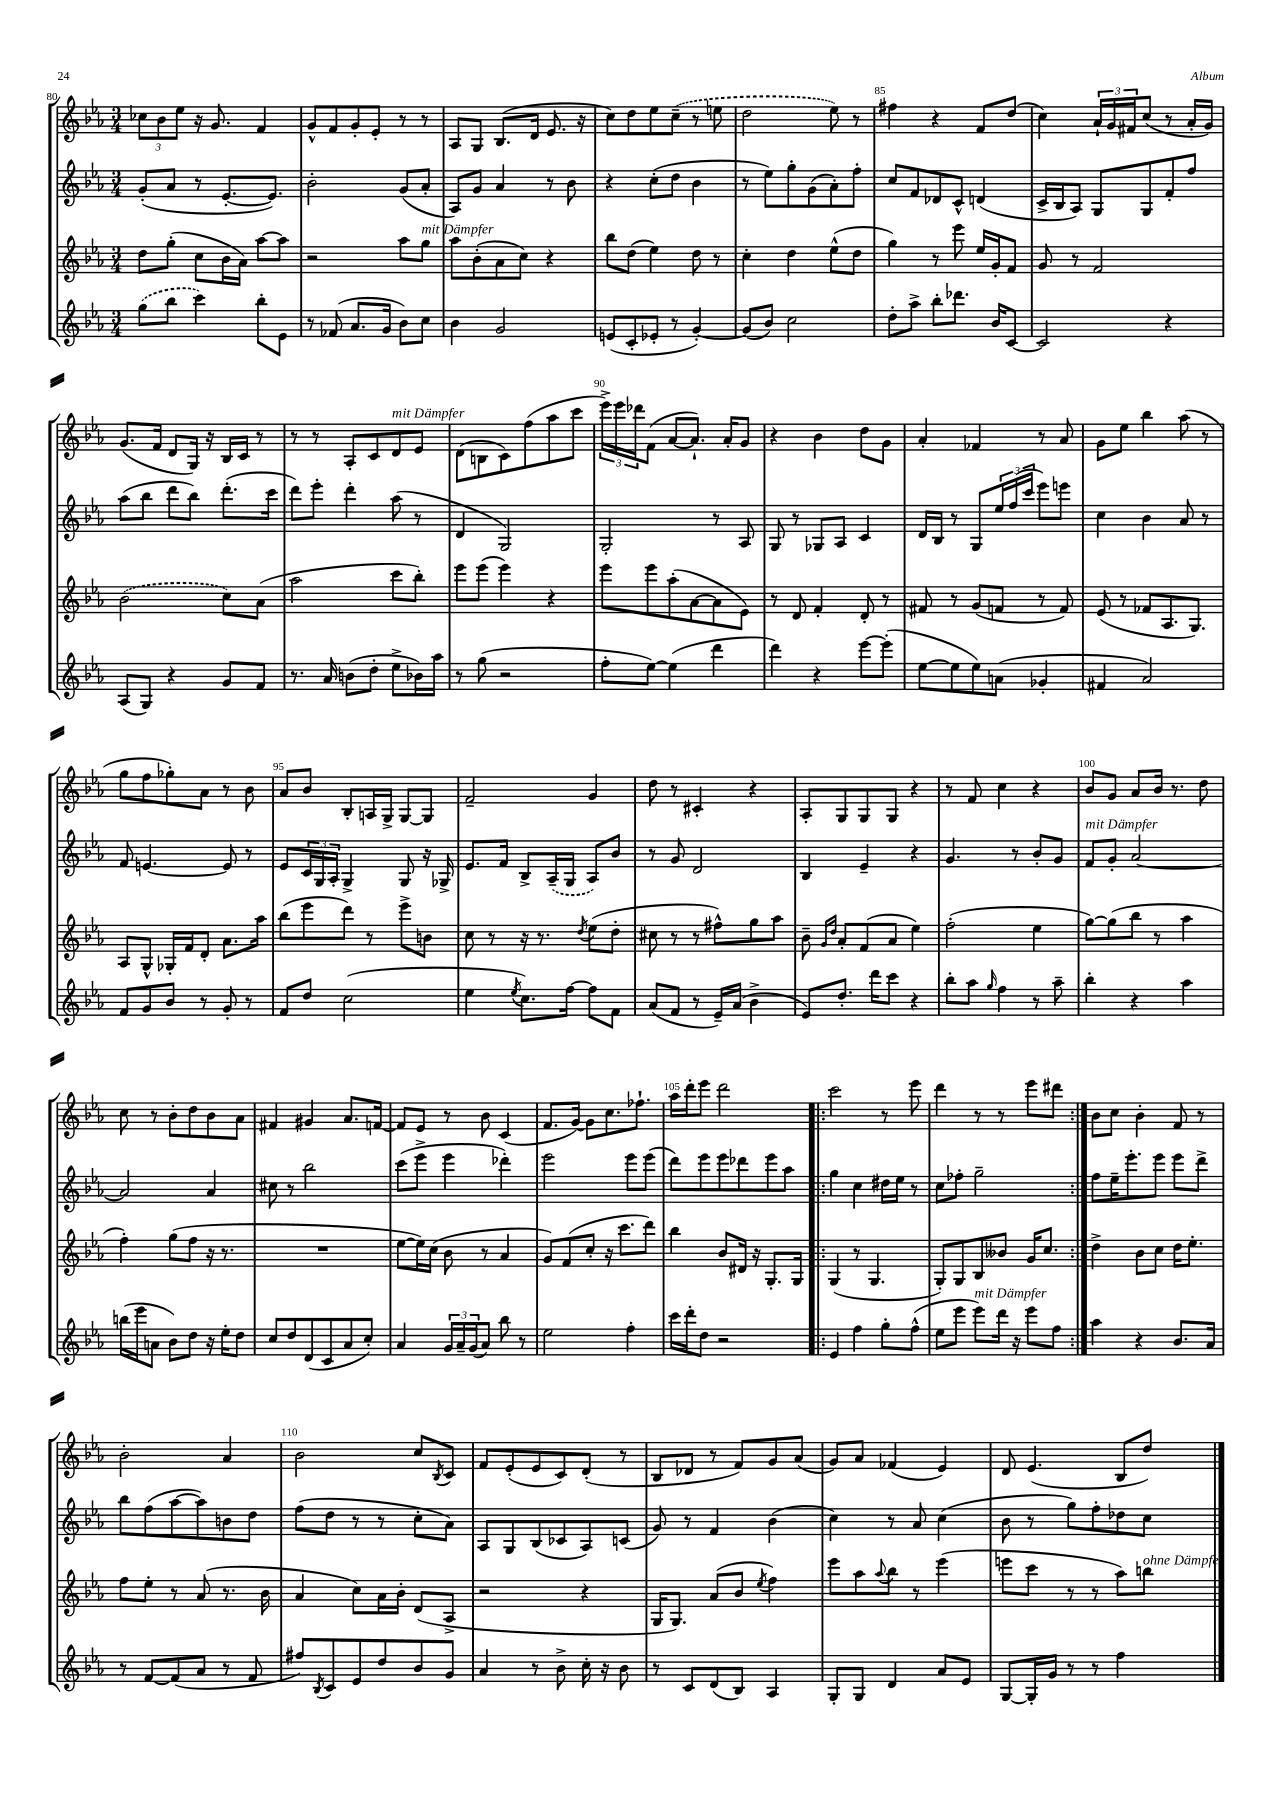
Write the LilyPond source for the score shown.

<<
\new StaffGroup <<
\new Staff = "s0" {
    \clef treble \key ees \major \numericTimeSignature \time 3/4
    \tuplet 3/2 { ces''8 bes'8 ees''8 } r16 g'8. f'4 |
    g'8-^ f'8 g'8-. ees'8-. r8 r8 |
    aes8 g8 bes8.( d'16 ees'8. r16 |
    c''8) d''8 ees''8 \once \slurDashed c''8--( r8 e''8 |
    d''2 ees''8) r8 |
    fis''4 r4 f'8 d''8( |
    c''4) \tuplet 3/2 { aes'16-! g'16 fis'16 } c''8( r8 aes'16-. g'16) |
    g'8.( f'16 d'8 g16) r16 bes16 c'16 r8 |
    r8 r8 aes8-. c'8 d'8^\markup { \italic "mit Dämpfer" } ees'8 |
    d'8( b8 c'8) f''8( aes''8 c'''8 |
    \tuplet 3/2 { ees'''16->) ees'''16 des'''16 } f'8( aes'8~ aes'8.-!) aes'16-. g'8 |
    r4 bes'4 d''8 g'8 |
    aes'4-. fes'4 r8 aes'8 |
    g'8 ees''8 bes''4 aes''8( r8 |
    g''8 f''8 ges''8-.) aes'8 r8 bes'8 |
    aes'8 bes'8 bes8-. a16 g16-> g8~ g8 |
    f'2-- g'4 |
    d''8 r8 cis'4-. r4 |
    aes8-. g8 g8 g8 r4 |
    r8 f'8 c''4 r4 |
    bes'8 g'8 aes'8 bes'16 r8. d''8 |
    c''8 r8 bes'8-. d''8 bes'8 aes'8 |
    fis'4 gis'4 aes'8. f'16~ |
    f'8 ees'8 r8 bes'8 c'4( |
    f'8. g'16~) g'8 c''8. fes''8.-! |
    aes''16 d'''16-. ees'''8 d'''2 |
    \repeat volta 2 { c'''2 r8 ees'''8 |
    d'''4 r8 r8 ees'''8 dis'''8 | }
    bes'8 c''8 bes'4-. f'8 r8 |
    bes'2-. aes'4 |
    bes'2 c''8 \acciaccatura { bes8 } c'8 |
    f'8 ees'8-.( ees'8 c'8) d'8-.( r8 |
    bes8 des'8 r8 f'8) g'8 aes'8( |
    g'8) aes'8 fes'4( ees'4) |
    d'8 ees'4.( bes8 d''8) \bar "|." |
}
\new Staff = "s1" {
    \clef treble \key ees \major \numericTimeSignature \time 3/4
    g'8-.( aes'8 r8 ees'8.~-. ees'8.) |
    bes'2-. g'8( aes'8-. |
    aes8) g'8 aes'4 r8 bes'8 |
    r4 c''8-.( d''8 bes'4 |
    r8 ees''8) g''8-. g'8( aes'8-.) f''8-. |
    c''8 f'8 des'8 c'8-^ d'4( |
    c'16-> bes16 aes8) g8 g8 f'8-. f''8 |
    aes''8( bes''8 d'''8 bes''8) d'''8.-.( c'''16 |
    d'''8) ees'''8-. d'''4-. aes''8( r8 |
    d'4 g2) |
    g2-. r8 aes8 |
    g8 r8 ges8 aes8 c'4 |
    d'16 bes16 r8 g8 \tuplet 3/2 { ees''16 f''16( c'''16 } ees'''8) e'''8 |
    c''4 bes'4 aes'8 r8 |
    f'8 e'4.~ e'8 r8 |
    ees'8 \tuplet 3/2 { c'16 g16 aes16-. } g4-> g8 r16 ges16-> |
    ees'8. f'16 bes8-> \once \slurDashed aes16--( g16 aes8) bes'8 |
    r8 g'8 d'2 |
    bes4 ees'4-- r4 |
    g'4. r8 bes'8-. g'8 |
    f'8^\markup { \italic "mit Dämpfer" } g'8-. aes'2~ |
    aes'2 aes'4 |
    cis''8 r8 bes''2 |
    c'''8( ees'''8-> ees'''4 des'''4-.) |
    ees'''2 ees'''8 ees'''8( |
    d'''8) ees'''8 ees'''8 des'''8 ees'''8 aes''8 |
    \repeat volta 2 { g''4 c''4 dis''16 ees''16 r8 |
    c''8 fes''8-. g''2-- | }
    f''8 ees''16-- ees'''8.-. ees'''8 ees'''8 d'''8-> |
    bes''8 f''8( aes''8~ aes''8) b'8 d''8 |
    f''8( d''8 r8 r8 c''8-. aes'8) |
    aes8 g8 bes8( ces'8 aes8) c'8( |
    g'8) r8 f'4 bes'4( |
    c''4) r8 aes'8 c''4( |
    bes'8 r8 g''8) f''8-. des''8 c''8 \bar "|." |
}
\new Staff = "s2" {
    \clef treble \key ees \major \numericTimeSignature \time 3/4
    d''8 g''8-.( c''8 bes'16 aes'16) aes''8~ aes''8 |
    r2 aes''8 g''8^\markup { \italic "mit Dämpfer" } |
    aes''8 bes'8-.( aes'8 c''8) r4 |
    bes''8 d''8( ees''4) d''8 r8 |
    c''4-. d''4 ees''8-^( d''8 |
    g''4) r8 ees'''8 ees''16 g'16-. f'8 |
    g'8 r8 f'2 |
    \once \slurDashed bes'2( c''8) aes'8( |
    aes''2 c'''8 bes''8-.) |
    ees'''8 ees'''8( ees'''4) r4 |
    ees'''8 ees'''8 aes''8-.( aes'8~ aes'8 ees'8) |
    r8 d'8 f'4-. d'8-. r8 |
    fis'8 r8 g'8( f'8 r8 f'8) |
    ees'8( r8 fes'8 aes8. g8.) |
    aes8 g8-^ ges16-. f'16 d'8-. aes'8. aes''16 |
    bes''8( ees'''8 d'''8) r8 ees'''8-> b'8 |
    c''8 r8 r16 r8. \acciaccatura { d''8 } ees''8( d''8-. |
    cis''8 r8 r8 fis''8-^) g''8 aes''8 |
    bes'8-- \grace { g'16 d''16 } aes'8-. f'8( aes'8 ees''4) |
    f''2-.( ees''4 |
    g''8~) g''8( bes''8 r8 aes''4 |
    f''4-.) g''8( f''8 r16 r8. |
    R2. |
    ees''8~ ees''16) c''16( bes'8 r8 aes'4 |
    g'8) f'8( c''8-. r16 c'''8. d'''8) |
    bes''4 bes'8 dis'16 r16 g8.-. g16 |
    \repeat volta 2 { g4( r8 g4. |
    g8-.) g8 bes8 beses'8 g'16 c''8. | }
    d''4-> bes'8 c''8 d''16 ees''8.-. |
    f''8 ees''8-. r8 aes'8( r8. bes'16 |
    aes'4 c''8) aes'16 bes'16-. d'8( aes8-> |
    r2 r4 |
    g16 g8.) aes'8( bes'8 \acciaccatura { ees''8 } f''4) |
    ees'''8 aes''8 \appoggiatura { aes''8 } bes''8 r8 ees'''4( |
    e'''8 c'''8 r8 r8 aes''8) b''8^\markup { \italic "ohne Dämpfer" } \bar "|." |
}
\new Staff = "s3" {
    \clef treble \key ees \major \numericTimeSignature \time 3/4
    \once \slurDashed g''8( bes''8 c'''4) bes''8-. ees'8 |
    r8 fes'8( aes'8. g'16 bes'8) c''8 |
    bes'4 g'2 |
    e'8( c'8-. ees'8-. r8 g'4~-.) |
    g'8( bes'8) c''2 |
    d''8-. aes''8-> bes''8-. des'''8. bes'16 c'8~ |
    c'2 r4 |
    aes8( g8) r4 g'8 f'8 |
    r8. aes'16 b'8( d''8-. ees''8-> bes'16) aes''16 |
    r8 g''8( r2 |
    f''8-. ees''8~) ees''4( d'''4 |
    d'''4) r4 ees'''8~ ees'''8-.( |
    ees''8~ ees''8 ees''8) a'8( ges'4-. |
    fis'4 aes'2) |
    f'8 g'8 bes'8 r8 g'8-. r8 |
    f'8 d''8 c''2( |
    ees''4 \acciaccatura { ees''8 } c''8.) f''16~ f''8 f'8 |
    aes'8( f'8 r8 ees'16--) aes'16( bes'4-> |
    ees'8) d''8.-. d'''16 c'''8 r4 |
    bes''8-. aes''8 \grace { g''16 } f''4 r8 aes''8-- |
    bes''4-. r4 aes''4 |
    b''16( ees'''16 a'8 bes'8) d''8 r16 ees''16-. d''8 |
    c''8 d''8 d'8( c'8 aes'8 c''8-.) |
    aes'4 \tuplet 3/2 { g'16 aes'16-- g'16( } aes'8) bes''8 r8 |
    ees''2 f''4-. |
    c'''16 d'''16-. d''8 r2 |
    \repeat volta 2 { ees'4 f''4 g''8-. f''8-^( |
    ees''8 ees'''8 ees'''8^\markup { \italic "mit Dämpfer" }) d'''16 r16 ees'''8 f''8 | }
    aes''4 r4 bes'8. aes'16 |
    r8 f'8~ f'8( aes'8 r8 f'8 |
    fis''8) \acciaccatura { bes8 } c'8 ees'8 d''8 bes'8 g'8 |
    aes'4 r8 bes'8-> c''16-. r16 bes'8 |
    r8 c'8 d'8( bes8) aes4 |
    g8-. g8 d'4 aes'8 ees'8 |
    g8~ g16-. g'16 r8 r8 f''4 \bar "|." |
}
>>
>>
\layout { \context { \Score currentBarNumber = #80 \override BarNumber.break-visibility = ##(#f #t #t) barNumberVisibility = #(every-nth-bar-number-visible 5) } }
